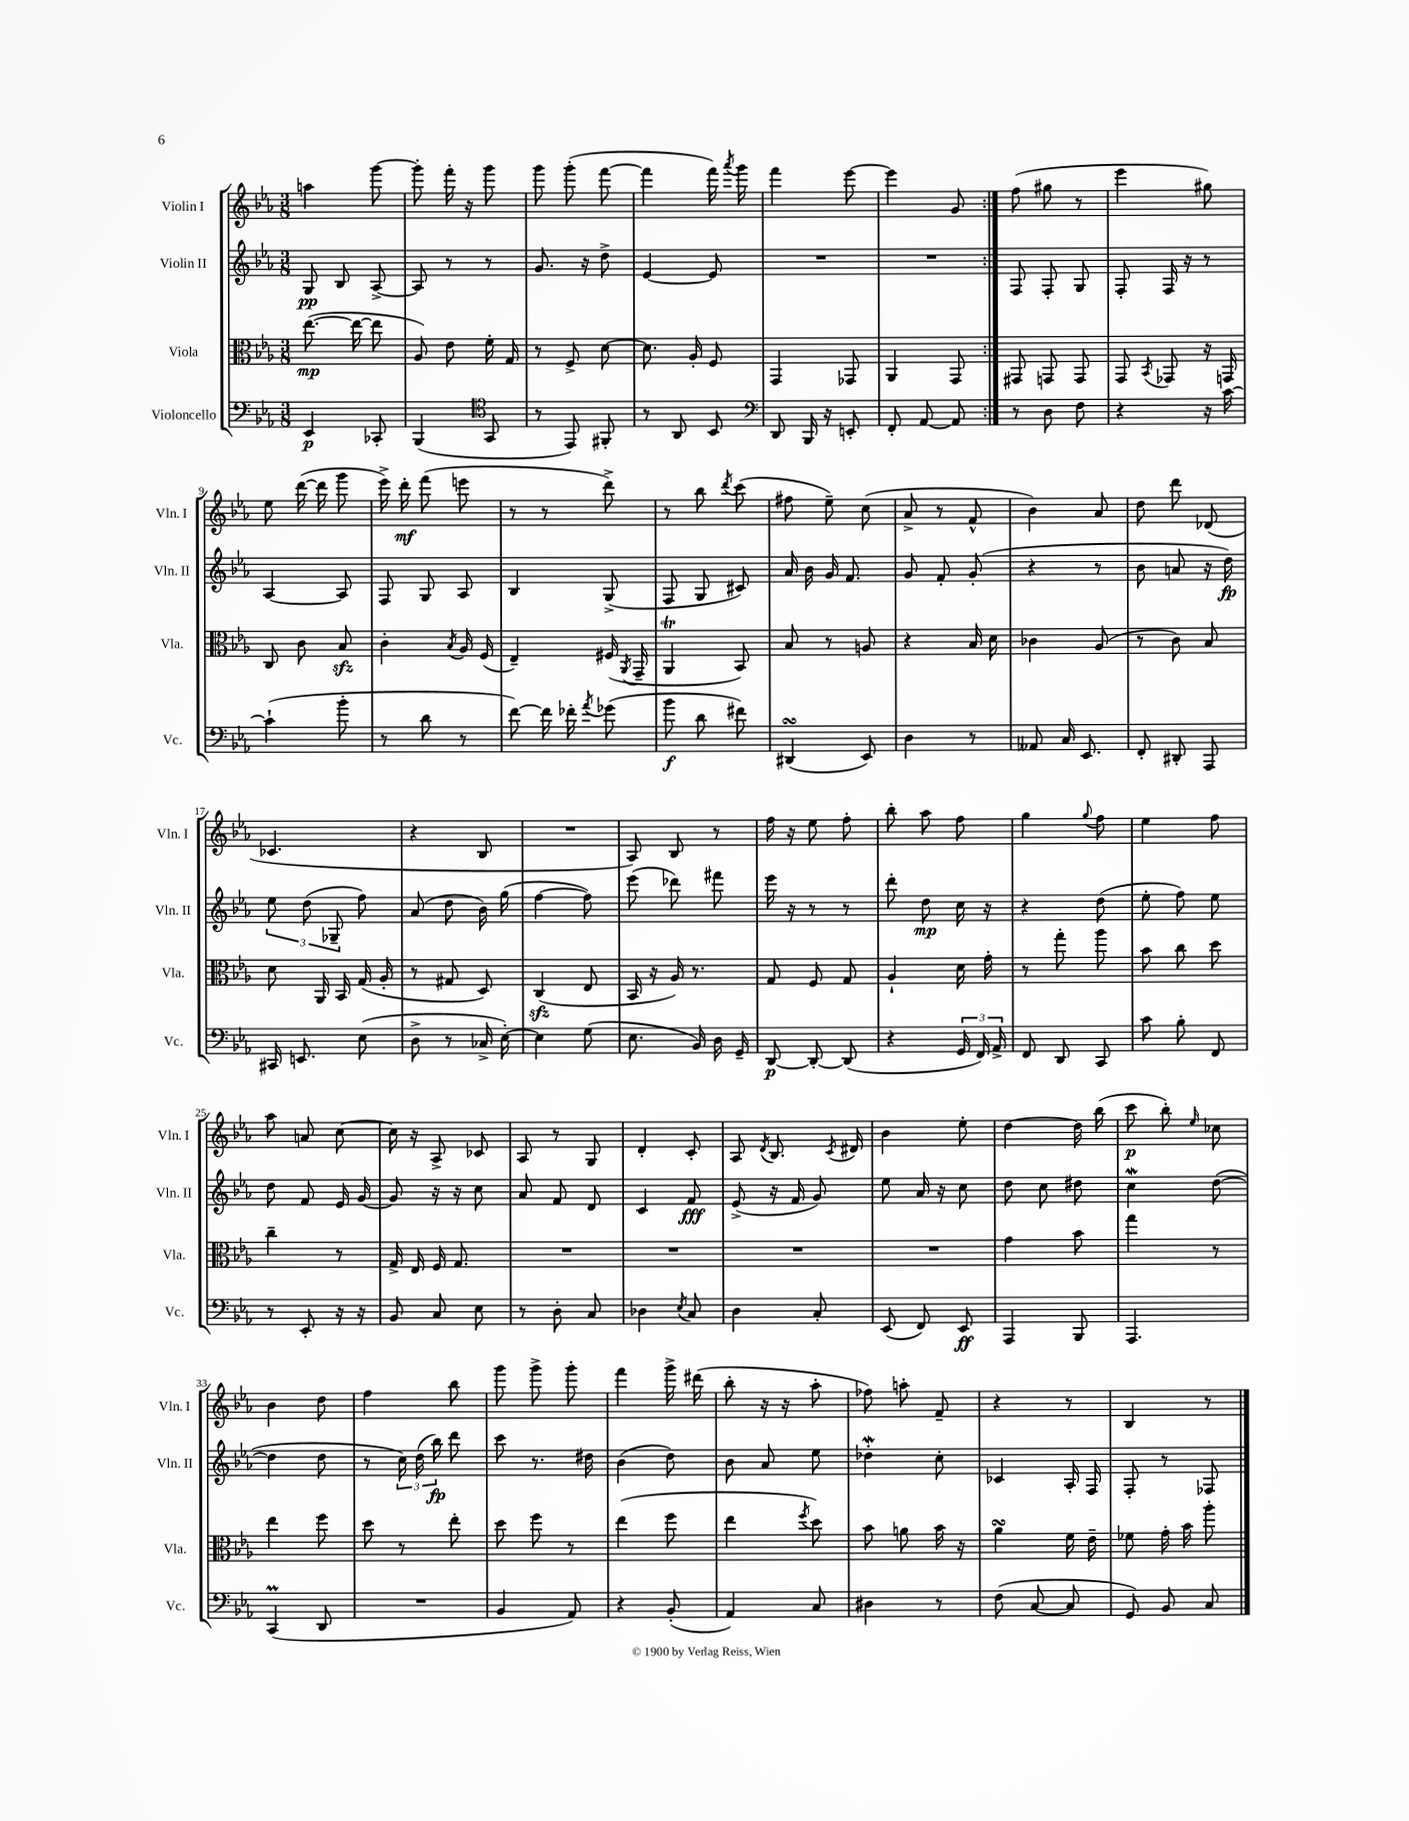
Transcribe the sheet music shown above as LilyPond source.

<<
\new StaffGroup <<
\new Staff = "s0" \with { instrumentName = "Violin I" shortInstrumentName = "Vln. I" } {
    \clef treble \key ees \major \numericTimeSignature \time 3/8
    \autoBeamOff \repeat volta 2 { a''4 g'''8~ |
    g'''8-. f'''16-. r16 g'''8 |
    g'''8 g'''8-.( f'''8~ |
    f'''4 f'''16) \acciaccatura { aes'''8 } g'''16 |
    f'''4 ees'''8~ |
    ees'''4 g'8 | }
    f''8( gis''8 r8 |
    ees'''4 gis''8) |
    ees''8 d'''16~( d'''16 g'''8 |
    ees'''16->) d'''16-.\mf f'''8( e'''8 |
    r8 r8 d'''8->) |
    r8 bes''8 \acciaccatura { d'''8 } c'''8( |
    fis''8 ees''8--) c''8( |
    aes'8-> r8 f'8-^ |
    bes'4) aes'8 |
    d''8 d'''8 des'8( |
    ces'4. |
    r4 bes8 |
    R4. |
    aes8) bes8 r8 |
    f''16 r16 ees''8 f''8-. |
    bes''8-. aes''8 f''8 |
    g''4 \appoggiatura { g''8 } f''8 |
    ees''4 f''8 |
    aes''8 a'8 c''8~ |
    c''16 r16 aes8-> ces'8 |
    aes8 r8 g8 |
    d'4-. c'8-. |
    aes8 \acciaccatura { d'8 } bes8. \acciaccatura { c'8 } dis'16 |
    bes'4 ees''8-. |
    d''4~ d''16 bes''16( |
    c'''8\p bes''8-.) \grace { ees''16 } ces''8 |
    bes'4 d''8 |
    f''4 bes''8 |
    g'''8 g'''8-> g'''8-. |
    f'''4 g'''16-> dis'''16( |
    bes''8-. r16 r16 aes''8-. |
    fes''8) a''8-. f'8-- |
    r4 r8 |
    bes4 r8 \bar "|." |
}
\new Staff = "s1" \with { instrumentName = "Violin II" shortInstrumentName = "Vln. II" } {
    \clef treble \key ees \major \numericTimeSignature \time 3/8
    \autoBeamOff \repeat volta 2 { g8\pp bes8 aes8~-> |
    aes8 r8 r8 |
    g'8. r16 d''8-> |
    ees'4~ ees'8 |
    R4. |
    R4. | }
    f8 f8-. g8 |
    f8-. f16 r16 r8 |
    aes4~ aes8 |
    f8 g8 aes8 |
    bes4 g8->( |
    f8 g8 cis'8) |
    aes'16 bes'16 g'16 f'8. |
    g'8 f'8-. g'8-.( |
    r4 r8 |
    bes'8 a'8 r16 d''16\fp) |
    \tuplet 3/2 { ees''8 d''8( ges8-- } f''8) |
    aes'8( d''8 bes'16) g''16( |
    f''4~ f''8) |
    ees'''8( des'''8) fis'''8 |
    ees'''16 r16 r8 r8 |
    d'''8-. d''8\mp c''16 r16 |
    r4 d''8( |
    ees''8-. f''8) ees''8 |
    d''8 f'8 ees'16 g'16~ |
    g'8 r16 r16 c''8 |
    aes'8 f'8 d'8 |
    c'4 f'8\fff |
    ees'8->( r16 f'16 g'8) |
    ees''8 aes'16 r16 c''8 |
    d''8 c''8 dis''8 |
    c''4\mordent d''8~( |
    d''4 d''8 |
    r8 \tuplet 3/2 { c''16) d''16( bes''16\fp) } d'''8 |
    c'''8 r8. dis''16 |
    bes'4( d''8) |
    bes'8 aes'8 ees''8 |
    des''4-.\mordent c''8-. |
    ces'4 aes16-. f16 |
    f8-. r8 fes8 \bar "|." |
}
\new Staff = "s2" \with { instrumentName = "Viola" shortInstrumentName = "Vla." } {
    \clef alto \key ees \major \numericTimeSignature \time 3/8
    \autoBeamOff \repeat volta 2 { ees''8.~\mp( ees''16~ ees''8 |
    aes8) ees'8 f'16-. g16 |
    r8 f8-> d'8~ |
    d'8. aes16-. f8 |
    g,4 ges,8 |
    aes,4 g,8 | }
    gis,8 g,8 g,8 |
    g,8 \acciaccatura { bes,8 } ges,8 r16 g,16 |
    c8 c'8 bes8\sfz |
    c'4-. \acciaccatura { bes8 } aes16 f16( |
    ees4--) fis16( \acciaccatura { aes,8 } g,16-- |
    aes,4\trill bes,8) |
    bes8 r8 a8 |
    r4 bes16 d'16 |
    ces'4 aes8( |
    r8 c'8) bes8 |
    d'8 aes,16 bes,16 g16( aes16-. |
    r8 gis8 d8) |
    c4\sfz( ees8 |
    bes,16 r16 aes16) r8. |
    g8 f8 g8 |
    aes4-! d'16 g'16-. |
    r8 g''8-. aes''8 |
    bes'8 c''8 d''8 |
    c''4-- r8 |
    g16-> ees16 f16 g8. |
    R4. |
    R4. |
    R4. |
    R4. |
    g'4 bes'8 |
    g''4 r8 |
    ees''4 f''8 |
    d''8 r8 ees''8-. |
    d''8 f''8 r8 |
    ees''4( f''8 |
    ees''4 \acciaccatura { f''8 } d''8) |
    bes'8 a'8 bes'16 r16 |
    aes'4\turn f'16 ees'16-- |
    fes'8 g'16-. bes'16 aes''8-. \bar "|." |
}
\new Staff = "s3" \with { instrumentName = "Violoncello" shortInstrumentName = "Vc." } {
    \clef bass \key ees \major \numericTimeSignature \time 3/8
    \autoBeamOff \repeat volta 2 { ees,4\p ces,8-. |
    bes,,4( \clef tenor g,8 |
    r8 ees,8) fis,8-. |
    r8 aes,8 bes,8 |
    \clef bass d,8 bes,,16 r16 e,8-. |
    f,8-. aes,8~ aes,8 | }
    r8 d8 f8 |
    r4 r16 c'16~ |
    c'4-!( bes'8-. |
    r8 d'8 r8 |
    f'8~) f'16 fes'16-. \acciaccatura { aes'8 } ges'8( |
    bes'8\f d'8 fis'8) |
    dis,4\turn( ees,8) |
    d4 r8 |
    aeses,8 c16 ees,8. |
    f,8-. dis,8-. aes,,8 |
    cis,16 e,8. ees8( |
    d8-> r8 ces16-> ees16~-.) |
    ees4 g8( |
    ees8. bes,16) d16 g,16-- |
    d,8~\p d,8~-. d,8( |
    r4 \tuplet 3/2 { g,16 f,16) aes,16-> } |
    f,8 d,8 c,8 |
    c'8 bes8-. f,8 |
    r8 ees,8-. r16 r16 |
    bes,8 c8 ees8 |
    r8 d8-. c8 |
    des4 \acciaccatura { ees8 } c8 |
    d4 c8-. |
    ees,8( f,8) ees,8\ff |
    aes,,4 bes,,8 |
    aes,,4. |
    c,4\prall( d,8 |
    R4. |
    bes,4 aes,8) |
    r4 bes,8-.( |
    aes,4) c8 |
    dis4 r8 |
    f8( c8~ c8 |
    g,8) bes,8 c8 \bar "|." |
}
>>
>>
